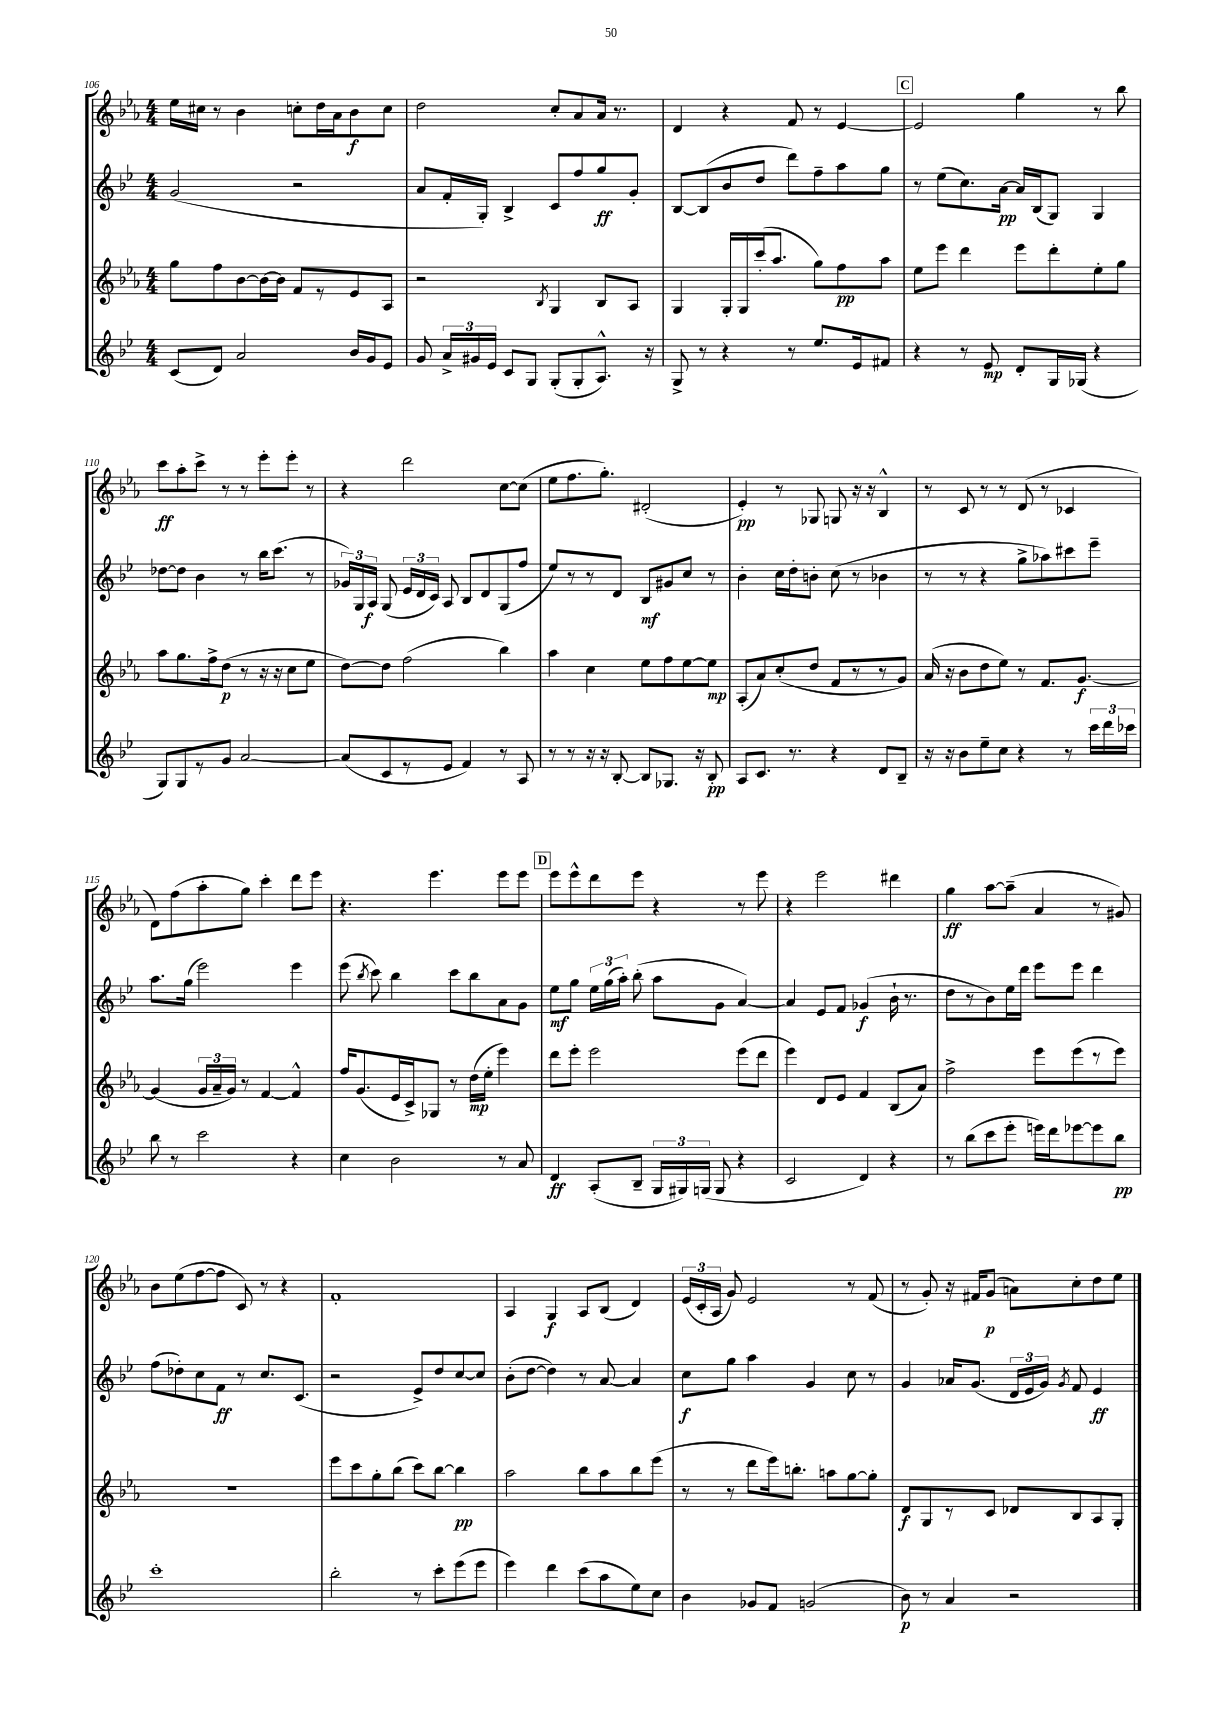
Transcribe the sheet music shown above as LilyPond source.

<<
\new StaffGroup <<
\new Staff = "s0" {
    \clef treble \key ees \major \numericTimeSignature \time 4/4
    \autoBeamOff ees''16[ cis''16] r8 bes'4 c''8[-. d''16 aes'16 bes'8\f c''8] |
    d''2 c''8[-. aes'8 aes'16] r8. |
    d'4 r4 f'8 r8 ees'4~ |
    \mark \markup { \box "C" } ees'2 g''4 r8 bes''8 |
    c'''8[\ff aes''8-. c'''8]-> r8 r8 ees'''8[-. ees'''8]-. r8 |
    r4 d'''2 c''8[~ c''8]( |
    ees''8[ f''8. g''8.]-.) dis'2-.( |
    ees'4-.\pp) r8 ges8 g8 r16 r16 bes4-^ |
    r8 c'8 r8 r8 d'8( r8 ces'4 |
    d'8[) f''8( aes''8-. g''8]) c'''4-. d'''8[ ees'''8] |
    r4. ees'''4. ees'''8[ ees'''8] |
    \mark \markup { \box "D" } ees'''8[ ees'''8-^ d'''8 ees'''8] r4 r8 ees'''8 |
    r4 ees'''2 dis'''4 |
    g''4\ff aes''8[~ aes''8]--( aes'4 r8 gis'8) |
    bes'8[ ees''8( f''8~ f''8] c'8) r8 r4 |
    f'1-. |
    aes4 g4\f aes8[ bes8]( d'4) |
    \tuplet 3/2 { ees'16[( c'16-. aes16] } g'8) ees'2 r8 f'8( |
    r8 g'8-.) r16 fis'16[ g'8]\p( a'8[) c''8-. d''8 ees''8] \bar "|." |
}
\new Staff = "s1" {
    \clef treble \key bes \major \numericTimeSignature \time 4/4
    \autoBeamOff g'2( r2 |
    a'8[ f'16-. g16]-.) bes4-> c'8[ f''8 g''8\ff g'8]-. |
    bes8[~ bes8( bes'8 d''8] d'''8[) f''8-- a''8 g''8] |
    \mark \markup { \box "C" } r8 ees''8[( c''8.) a'16]~\pp a'16[ bes16( g8]) g4 |
    des''8[~ des''8] bes'4 r8 bes''16[ c'''8.]( r8 |
    \tuplet 3/2 { ges'16[) g16 a16]\f } g8( \tuplet 3/2 { ees'16[ d'16 c'16]) } a8 bes8[ d'8 g8( f''8] |
    ees''8[) r8 r8 d'8] bes8[\mf gis'8 c''8] r8 |
    bes'4-. c''16[ d''16-. b'8]-. c''8( r8 bes'4 |
    r8 r8 r4 g''8[-> aes''8) cis'''8 ees'''8]-- |
    a''8.[ g''16]( ees'''2) ees'''4 |
    ees'''8( \acciaccatura { bes''8 } c'''8) bes''4 c'''8[ bes''8 a'8 g'8] |
    \mark \markup { \box "D" } ees''8[\mf g''8] \tuplet 3/2 { ees''16[ g''16( a''16]-.) } bes''8-.( a''8[ g'8] a'4~) |
    a'4 ees'8[ f'8] ges'4\f( bes'16-! r8. |
    d''8[ r8 bes'8) ees''16 d'''16] ees'''8[ ees'''8] d'''4 |
    f''8[( des''8-.) c''8 f'8]\ff r8 c''8.[ c'8.]( |
    r2 ees'8[->) d''8 c''8~ c''8] |
    bes'8[-.( d''8]~ d''4) r8 a'8~ a'4 |
    c''8[\f g''8] a''4 g'4 c''8 r8 |
    g'4 aes'16[ g'8.]( \tuplet 3/2 { d'16[ ees'16 g'16]) } \acciaccatura { g'8 } f'8 ees'4\ff \bar "|." |
}
\new Staff = "s2" {
    \clef treble \key ees \major \numericTimeSignature \time 4/4
    \autoBeamOff g''8[ f''8 bes'8~ bes'16~ bes'16] f'8[ r8 ees'8 aes8] |
    r2 \acciaccatura { bes8 } g4 bes8[ aes8] |
    g4 g16[-. g16 c'''16-.( aes''8.] g''8[) f''8\pp aes''8] |
    \mark \markup { \box "C" } ees''8[ ees'''8] d'''4 ees'''8[ d'''8-. ees''8-. g''8] |
    aes''8[ g''8. f''16-> d''8]\p( r8 r16 r16 c''8[ ees''8] |
    d''8[~) d''8] f''2( bes''4) |
    aes''4 c''4 ees''8[ f''8 ees''8~ ees''8]\mp |
    aes8[-.( aes'8) c''8-.( d''8] f'8[ r8 r8 g'8]) |
    aes'16( r16 bes'8[ d''8 ees''8]) r8 f'8.[ g'8.]~\f |
    g'4( \tuplet 3/2 { g'16[ aes'16-- g'16]) } r8 f'4~ f'4-^ |
    f''16[ g'8.( ees'16 c'16->) ges8] r8 d''16[\mp( ees''16]-. ees'''4) |
    \mark \markup { \box "D" } d'''8[ ees'''8]-. ees'''2 ees'''8[( d'''8] |
    ees'''4) d'8[ ees'8] f'4 bes8[( aes'8]) |
    f''2-> ees'''8[ ees'''8( r8 ees'''8]) |
    R1 |
    ees'''8[ c'''8 g''8-. bes''8]( c'''8[) bes''8]~ bes''4\pp |
    aes''2 bes''8[ aes''8 bes''8 ees'''8]( |
    r8 r8 d'''8[ ees'''16) b''8.]-. a''8[ g''8~ g''8]-. |
    d'8[\f g8 r8 c'8] des'8[ bes8 aes8 g8]-. \bar "|." |
}
\new Staff = "s3" {
    \clef treble \key bes \major \numericTimeSignature \time 4/4
    \autoBeamOff c'8[( d'8]) a'2 bes'16[ g'16 ees'8] |
    g'8 \tuplet 3/2 { a'16[-> gis'16 ees'16] } c'8[ g8] g8[-.( g8-. a8.]-^) r16 |
    g8-> r8 r4 r8 ees''8.[ ees'16 fis'8] |
    \mark \markup { \box "C" } r4 r8 ees'8\mp d'8[-. g16 ges16]( r4 |
    g8[) g8 r8 g'8] a'2~ |
    a'8[( c'8 r8 ees'8] f'4) r8 a8 |
    r8 r8 r16 r16 bes8~-. bes8[ ges8.] r16 bes8-.\pp |
    a8[ c'8.] r8. r4 d'8[ bes8]-- |
    r16 r16 bes'8[ ees''8-- c''8] r4 r8 \tuplet 3/2 { c'''16[ d'''16 ces'''16] } |
    bes''8 r8 c'''2 r4 |
    c''4 bes'2 r8 a'8 |
    \mark \markup { \box "D" } d'4\ff a8[-.( bes8]-- \tuplet 3/2 { g16[ gis16) g16]( } g8 r4 |
    c'2 d'4) r4 |
    r8 bes''8[( c'''8 ees'''8]-. e'''16[) d'''16 ees'''8~ ees'''8 bes''8]\pp |
    c'''1-. |
    bes''2-. r8 c'''8[-. ees'''8( ees'''8] |
    ees'''4) d'''4 c'''8[( a''8 ees''8) c''8] |
    bes'4 ges'8[ f'8] g'2( |
    bes'8\p) r8 a'4 r2 \bar "|." |
}
>>
>>
\layout { \context { \Score currentBarNumber = #106 } }
